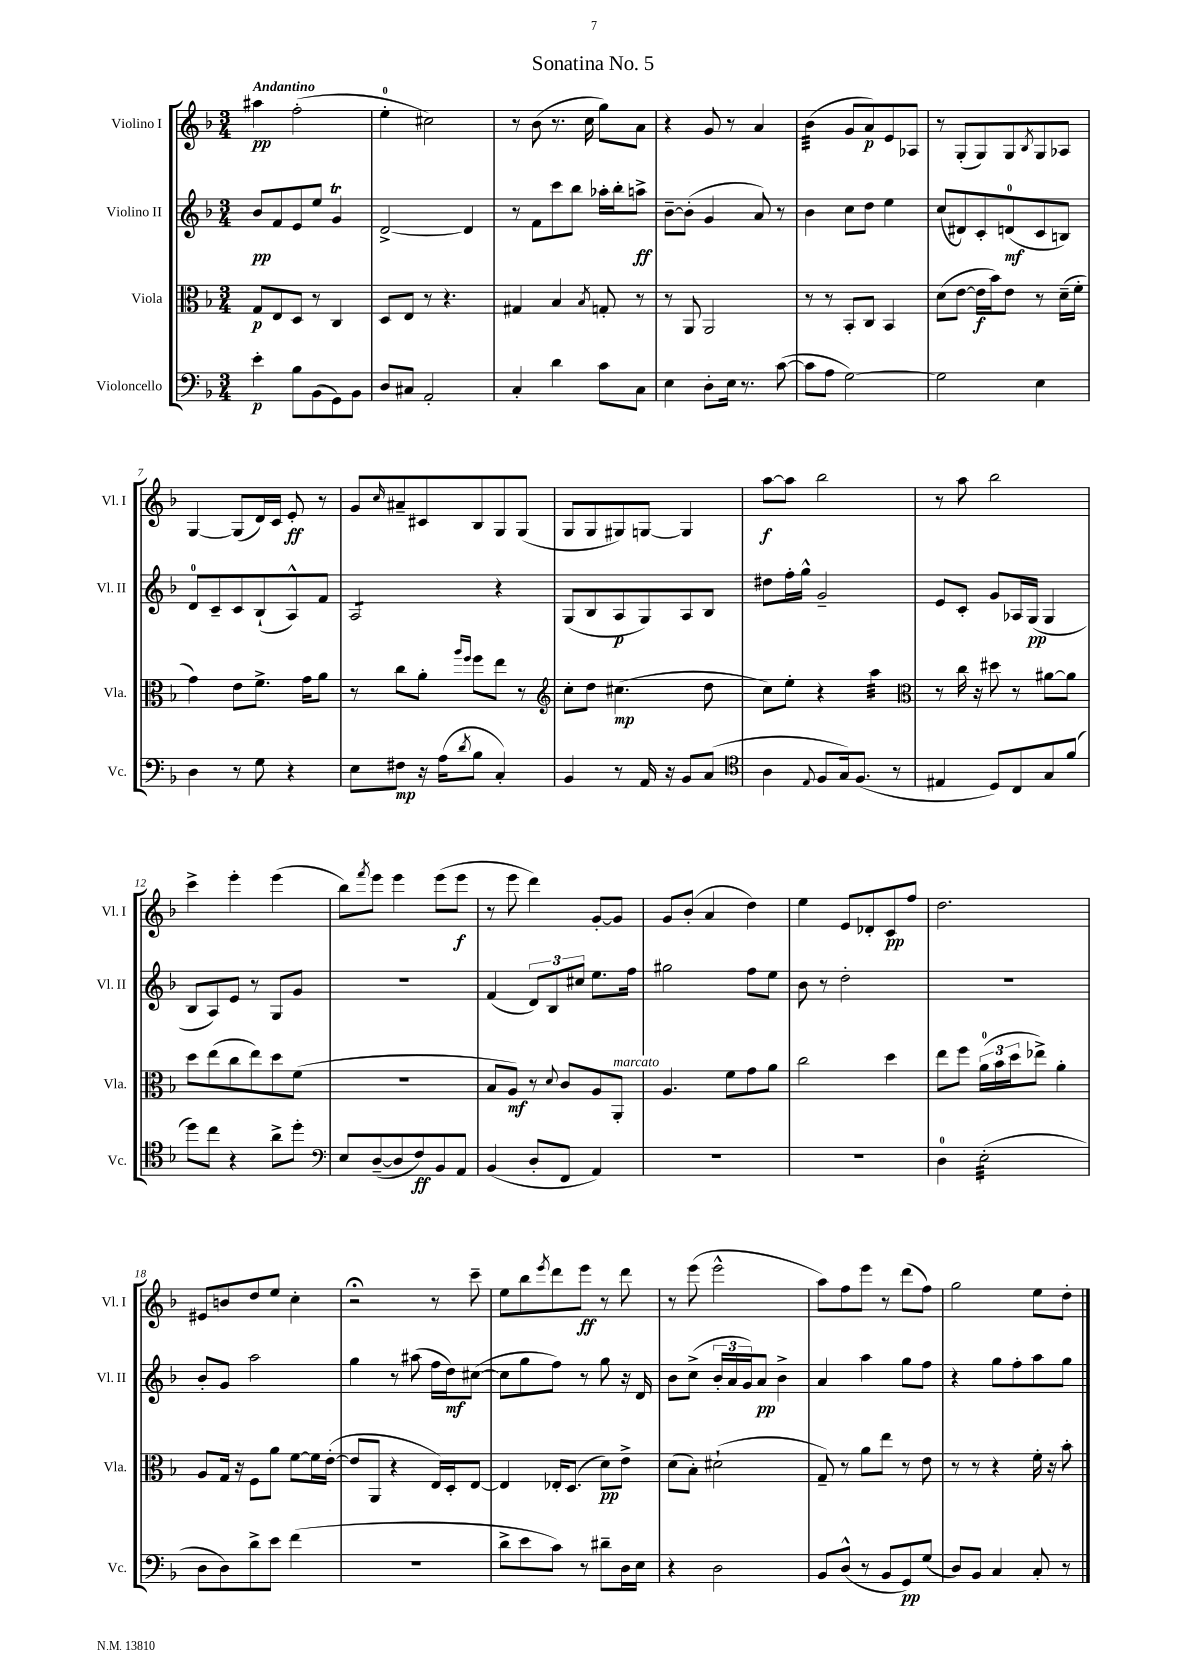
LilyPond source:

\header { title = "Sonatina No. 5" }
<<
\new StaffGroup <<
\new Staff = "s0" \with { instrumentName = "Violino I" shortInstrumentName = "Vl. I" } {
    \clef treble \key f \major \numericTimeSignature \time 3/4 \tempo "Andantino"
    ais''4\pp f''2-.( |
    e''4-0-. cis''2) |
    r8 bes'8( r8. c''16 g''8) a'8 |
    r4 g'8 r8 a'4 |
    bes'4:32( g'8 a'8\p) e'8 aes8 |
    r8 g8-.( g8) g8 \acciaccatura { bes8 } g8 aes8 |
    g4~ g8( d'16) c'16 e'8-.\ff r8 |
    g'8 \grace { c''16 } ais'8-- cis'8 bes8 g8 g8( |
    g8 g8 gis8) g8~ g4 |
    a''8~\f a''8 bes''2 |
    r8 a''8 bes''2 |
    c'''4-> e'''4-. e'''4( |
    bes''8) \acciaccatura { f'''8 } e'''8 e'''4 e'''8( e'''8\f |
    r8 e'''8 d'''4) g'8~-. g'8 |
    g'8 bes'8-.( a'4 d''4) |
    e''4 e'8 des'8-. c'8\pp f''8 |
    d''2. |
    eis'8 b'8 d''8 e''8 c''4-. |
    r2\fermata r8 c'''8-- |
    e''8 bes''8 \acciaccatura { e'''8 } d'''8 e'''8\ff r8 d'''8 |
    r8 e'''8( e'''2-^ |
    a''8) f''8 e'''8 r8 d'''8( f''8) |
    g''2 e''8 d''8-. \bar "|." |
}
\new Staff = "s1" \with { instrumentName = "Violino II" shortInstrumentName = "Vl. II" } {
    \clef treble \key f \major \numericTimeSignature \time 3/4
    bes'8\pp f'8 e'8 e''8 g'4\trill |
    d'2~-> d'4 |
    r8 f'8 c'''8 bes''8 aes''16-. bes''16-. a''8->\ff |
    bes'8~-- bes'8-.( g'4 a'8) r8 |
    bes'4 c''8 d''8 e''4 |
    c''8( dis'8) c'8-. d'8-0\mf( c'8 b8) |
    d'8-0 c'8-- c'8 bes8-!( a8-^) f'8 |
    a2:8 r4 |
    g8( bes8 a8\p g8) a8 bes8 |
    dis''8 f''16-. g''16-^ g'2-- |
    e'8 c'8-. g'8 aes16 g16\pp( g4 |
    bes8 a8) e'8 r8 g8 g'8 |
    R2. |
    f'4( \tuplet 3/2 { d'8) bes8 cis''8 } e''8. f''16 |
    gis''2 f''8 e''8 |
    bes'8 r8 d''2-. |
    R2. |
    bes'8-. g'8 a''2 |
    g''4 r8 ais''8( f''16 d''16\mf) cis''8~( |
    cis''8 g''8 f''8) r8 g''8 r16 d'16 |
    bes'8 c''8->( \tuplet 3/2 { bes'16-. a'16 g'16) } a'8\pp bes'4-> |
    a'4 a''4 g''8 f''8 |
    r4 g''8 f''8-. a''8 g''8 \bar "|." |
}
\new Staff = "s2" \with { instrumentName = "Viola" shortInstrumentName = "Vla." } {
    \clef alto \key f \major \numericTimeSignature \time 3/4
    g8\p e8 d8 r8 c4 |
    d8 e8 r8 r4. |
    gis4 bes4 \acciaccatura { bes8 } g8-. r8 |
    r8 a,8 a,2 |
    r8 r8 bes,8-. c8 bes,4 |
    d'8( e'8~ e'16\f bes'16) e'8 r8 d'16--( f'16-. |
    g'4) e'8 f'8.-> g'16 a'8 |
    r8 c''8 a'8-. \grace { a''16 f''16 } f''8 e''8 r8 |
    \clef treble c''8-. d''8 cis''4.\mp( d''8 |
    c''8) e''8-. r4 a''4:32 |
    \clef alto r8 c''16 r16 dis''8 r8 ais'8~ ais'8 |
    d''8 e''8( c''8 e''8) d''8 f'8( |
    R2. |
    bes8 a8\mf) r8 \appoggiatura { d'8 } c'8 a8 a,8-.^\markup { \italic "marcato" } |
    a4. f'8 g'8 a'8 |
    c''2 d''4 |
    e''8 f''8 \tuplet 3/2 { a'16-0( bes'16 d''16 } ees''8->) a'4-. |
    a8 g16 r16 f8 a'8 f'8~ f'16 e'16~-.( |
    e'8 a,8 r4 e16) d16-. e8~ |
    e4 ees16-. d8.( d'8\pp) e'8-> |
    d'8( bes8-.) dis'2-!( |
    g8--) r8 a'8 e''8 r8 e'8 |
    r8 r8 r4 f'16-. r16 bes'8-. \bar "|." |
}
\new Staff = "s3" \with { instrumentName = "Violoncello" shortInstrumentName = "Vc." } {
    \clef bass \key f \major \numericTimeSignature \time 3/4
    e'4-.\p bes8 bes,8( g,8) bes,8 |
    d8 cis8 a,2-. |
    c4-. d'4 c'8 c8 |
    e4 d8-. e16 r8. c'8~( |
    c'8 a8 g2~) |
    g2 e4 |
    d4 r8 g8 r4 |
    e8 fis8\mp r16 a16( \acciaccatura { d'8 } bes8 c4-.) |
    bes,4 r8 a,16 r16 bes,8 c8( |
    \clef tenor a4 \appoggiatura { e8 } f8 g16) f8.( r8 |
    eis4 d8) c8 g8 f'8( |
    d''8) c''8 r4 a'8-> d''8-. |
    \clef bass e8 d8~--( d8 f8\ff) bes,8 a,8 |
    bes,4( d8-. f,8 a,4) |
    R2. |
    R2. |
    d4-0 e2:32-.( |
    d8 d8) d'8-> e'8 f'4( |
    R2. |
    d'8-> e'8 c'8) r8 dis'8-- d16 e16 |
    r4 d2 |
    bes,8 d8-^( r8 bes,8 g,8\pp) g8( |
    d8) bes,8 c4 c8-. r8 \bar "|." |
}
>>
>>
